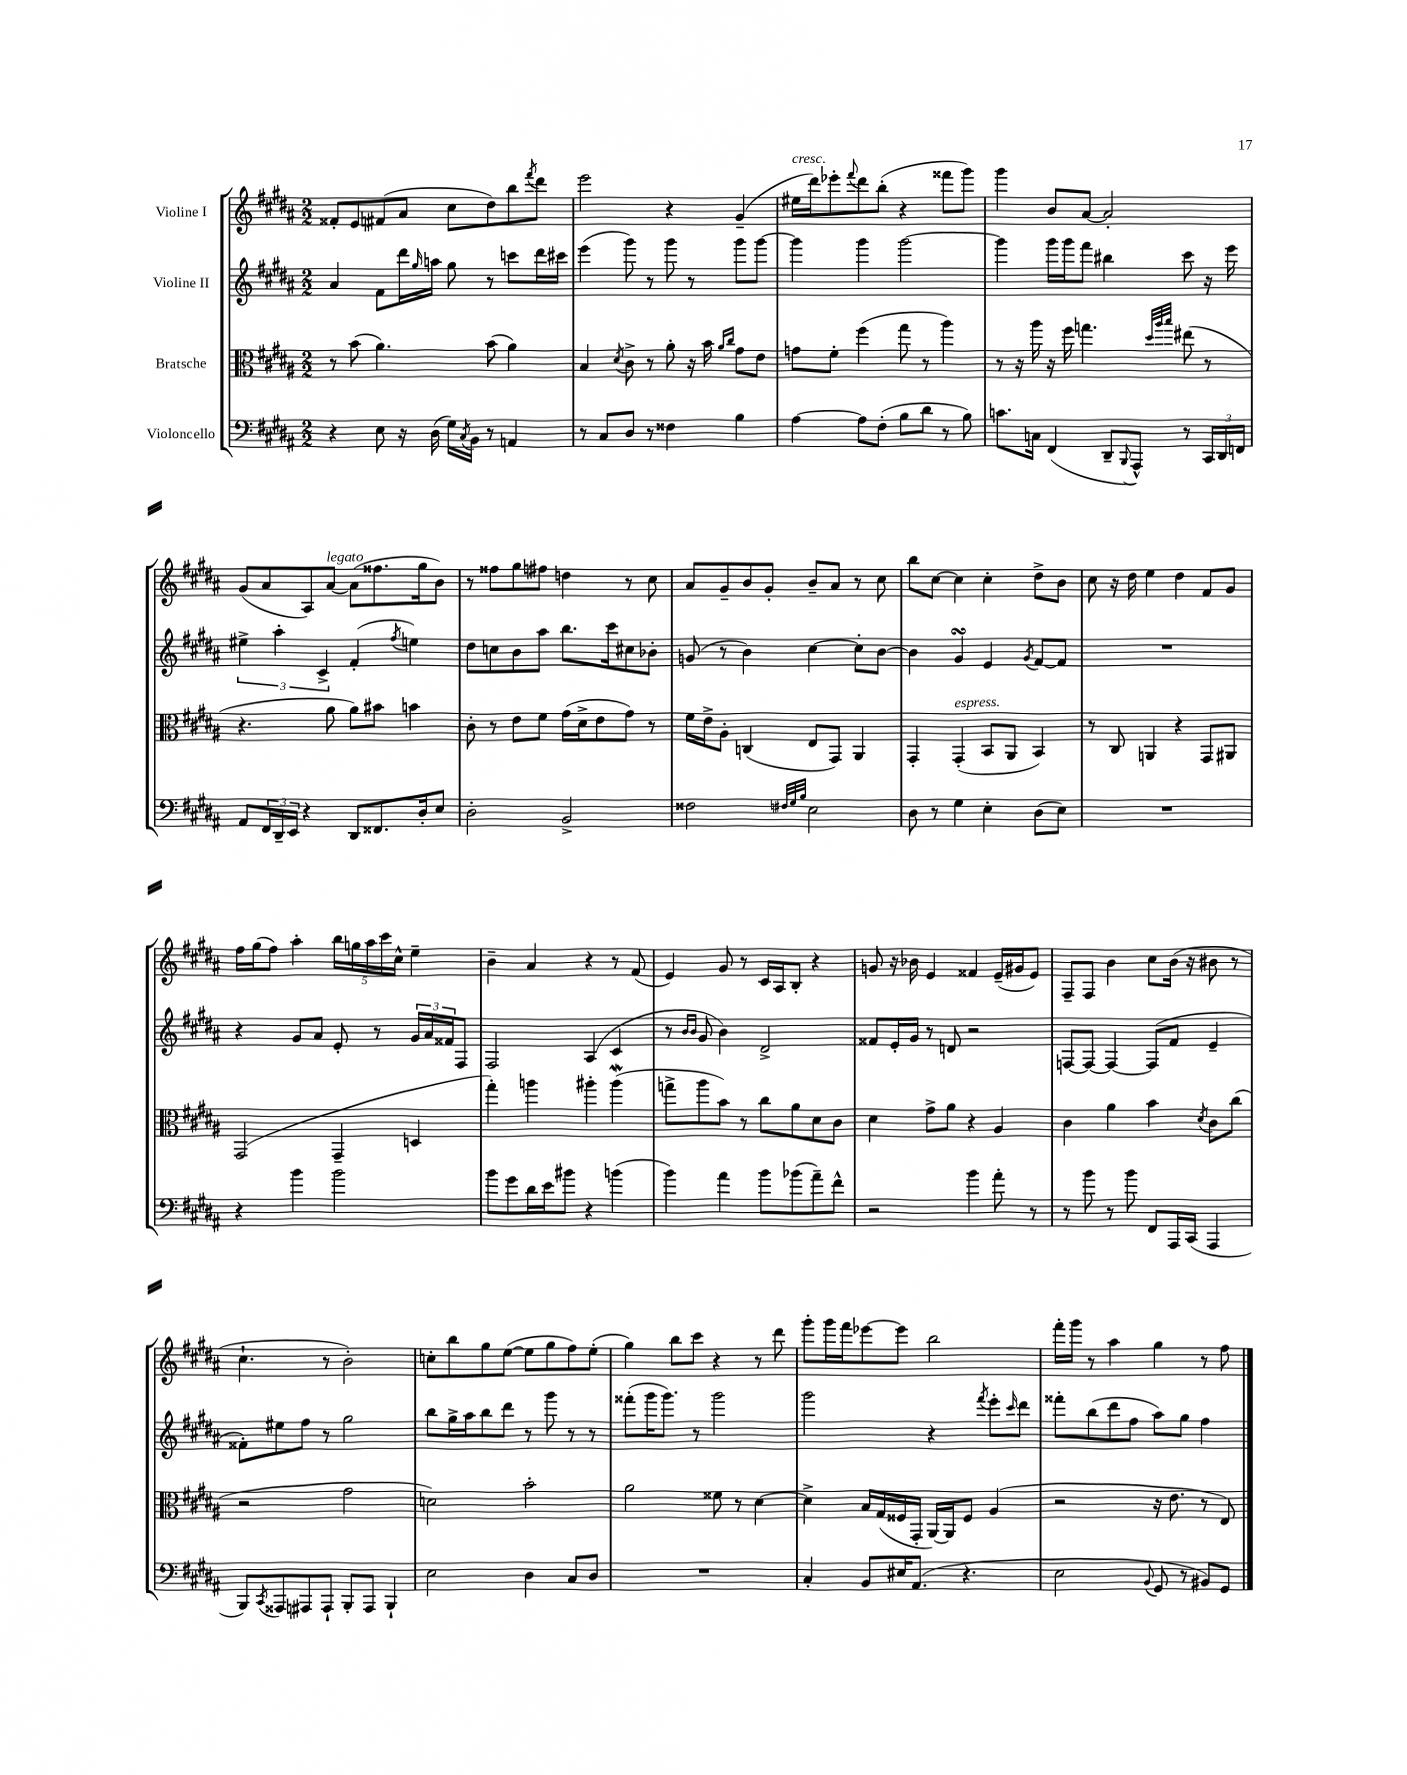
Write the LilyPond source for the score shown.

<<
\new StaffGroup <<
\new Staff = "s0" \with { instrumentName = "Violine I" } {
    \clef treble \key b \major \numericTimeSignature \time 2/2
    fisis'8-. e'8 fis'8( ais'8 cis''8 dis''8) b''8 \acciaccatura { fis'''8 } dis'''8 |
    e'''2 r4 gis'4--( |
    eis''16^\markup { \italic "cresc." } dis'''16) ees'''8-. \appoggiatura { fis'''8 } dis'''8 b''8-.( r4 fisis'''8 gis'''8) |
    gis'''4 b'8 ais'8~ ais'2-. |
    gis'8( ais'8 ais8) ais'8~^\markup { \italic "legato" } ais'8( fisis''8. gis''16 b'8) |
    r8 fisis''8 gis''8 fis''8 d''4 r8 cis''8 |
    ais'8 gis'8-- b'8 gis'8-. b'8-- ais'8 r8 cis''8 |
    b''8 cis''8~ cis''4 cis''4-. dis''8-> b'8 |
    cis''8 r16 dis''16 e''4 dis''4 fis'8 gis'8 |
    fis''16 gis''16( fis''8) ais''4-. \tuplet 5/4 { b''16 g''16 ais''16 cis'''16 cis''16-^ } e''4-- |
    b'4-- ais'4 r4 r8 fis'8( |
    e'4) gis'8 r8 cis'16 ais16 b8-. r4 |
    g'8 r16 bes'16 e'4 fisis'4 e'16--( gis'16 e'8) |
    fis8-- fis8 b'4 cis''8 b'16( r16 bis'8 r8 |
    cis''4.-! r8 b'2-.) |
    c''8-. b''8 gis''8 e''8~( e''8 gis''8 fis''8) e''8-.( |
    gis''4) b''8 cis'''8 r4 r8 dis'''8 |
    gis'''8-. gis'''16 fis'''16 ees'''8~ ees'''8 b''2 |
    fis'''16-. gis'''16 r8 ais''4 gis''4 r8 fis''8 \bar "|." |
}
\new Staff = "s1" \with { instrumentName = "Violine II" } {
    \clef treble \key b \major \numericTimeSignature \time 2/2
    ais'4 fis'8 dis'''16 \grace { gis''16 } a''16 gis''8 r8 c'''8 dis'''16 cis'''16 |
    e'''4( gis'''8) r8 gis'''8 r8 gis'''8 gis'''8~ |
    gis'''4 gis'''4 gis'''2~ |
    gis'''4 gis'''16 gis'''16 fis'''8 bis''4 cis'''8 r16 e'''16 |
    \tuplet 3/2 { eis''4-> ais''4-. cis'4-> } fis'4-.( \acciaccatura { fis''8 } e''4) |
    dis''8 c''8 b'8 ais''8 b''8. cis'''16 cis''8 bes'8-. |
    g'8( r8 b'4) cis''4~ cis''8-. b'8~ |
    b'4 gis'4\turn e'4 \acciaccatura { gis'8 } fis'8~ fis'8 |
    R1 |
    r4 gis'8 ais'8 e'8-. r8 \tuplet 3/2 { gis'16 ais'16 fisis'16 } fis8 |
    fis2 ais4( cis'4 |
    r8 \grace { b'16 b'16 } gis'8 b'4) dis'2-> |
    fisis'8 e'16-. gis'16 r8 d'8 r2 |
    f8~ f8~ f4~ f8( fis'8 e'4-- |
    fisis'8-.) eis''8 fis''8 r8 gis''2 |
    b''8 gis''16-> ais''16 b''8 dis'''8 r8 gis'''8 r8 r8 |
    fisis'''8-.( gis'''16 gis'''8.) r8 gis'''2 |
    gis'''2 r4 \acciaccatura { fis'''8 } e'''8-. \grace { cis'''16 } dis'''8 |
    fisis'''8-. b''8( dis'''8 fis''8 ais''8) gis''8 fis''4 \bar "|." |
}
\new Staff = "s2" \with { instrumentName = "Bratsche" } {
    \clef alto \key b \major \numericTimeSignature \time 2/2
    r8 b'8( ais'4.) b'8( ais'4) |
    b4 \acciaccatura { dis'8 } cis'8-> r8 ais'8-. r16 b'16 \grace { ais'16 cis''16 } gis'8 e'8 |
    g'8 fis'8-. fis''4( gis''8 r8 ais''4) |
    r8 r16 ais''16 r16 fis''16 g''4. \grace { dis''32 ais''32 b''32 } eis''8( r8 |
    r4. ais'8 ais'8) bis'8 b'4 |
    cis'8-. r8 e'8 fis'8 gis'16( dis'16-> e'8 gis'8) r8 |
    fis'16 e'16-> ais8-. c4( e8 gis,8) ais,4 |
    gis,4-. gis,4-.^\markup { \italic "espress." }( b,8 ais,8 b,4) |
    r8 cis8 a,4 r4 gis,8 ais,8 |
    gis,2( gis,4-- d4 |
    gis''4-.) a''4 ais''4-. ais''4\mordent( |
    g''8-> ais''8 b'8) r8 cis''8 ais'8 dis'8 cis'8 |
    dis'4 gis'8-> ais'8 r4 ais4 |
    cis'4 ais'4 b'4 \acciaccatura { dis'8 } cis'8 cis''8( |
    r2 gis'2 |
    d'2) b'2-. |
    ais'2 fisis'8 r8 dis'4~ |
    dis'4-> b16 gis16( fisis16 gis,16-. ais,16~) ais,16 fisis8 ais4( |
    r2 r16 e'8. r8 e8) \bar "|." |
}
\new Staff = "s3" \with { instrumentName = "Violoncello" } {
    \clef bass \key b \major \numericTimeSignature \time 2/2
    r4 e8 r16 dis16( gis16) \acciaccatura { cis8 } b,16 r8 a,4 |
    r8 cis8 dis8 r8 fisis4 b4 |
    ais4~ ais8 fis8-.( b8 dis'8 r8 b8) |
    c'8. c16 fis,4( dis,8-- \appoggiatura { b,,8 } ais,,8-^) r8 \tuplet 3/2 { cis,16 dis,16 f,16 } |
    ais,8 \tuplet 3/2 { fis,16 dis,16-- e,16 } r4 dis,8 fisis,8. dis16-. e8 |
    dis2-. b,2-> |
    fisis2 \grace { fis32 gis32 b32 } e2 |
    dis8 r8 gis4 e4-. dis8( e8) |
    R1 |
    r4 b'4 b'2 |
    b'8 gis'8 dis'16 e'16 bis'8 r4 b'4( |
    b'4) ais'4 b'8 bes'8( ais'8--) fis'8-^ |
    r2 b'4 ais'8-. r8 |
    r8 b'8 r8 b'8 fis,8 ais,,16 cis,16( ais,,4 |
    b,,8) \acciaccatura { cis,8 } aisis,,8 ais,,8 ais,,8-! b,,8-. ais,,8 b,,4-! |
    e2 dis4 cis8 dis8 |
    R1 |
    cis4-. b,8 eis16 ais,8.( r4. |
    e2 \appoggiatura { b,8 } gis,8 r8 bis,8) gis,8 \bar "|." |
}
>>
>>
\layout { \context { \Score \remove "Bar_number_engraver" } }
